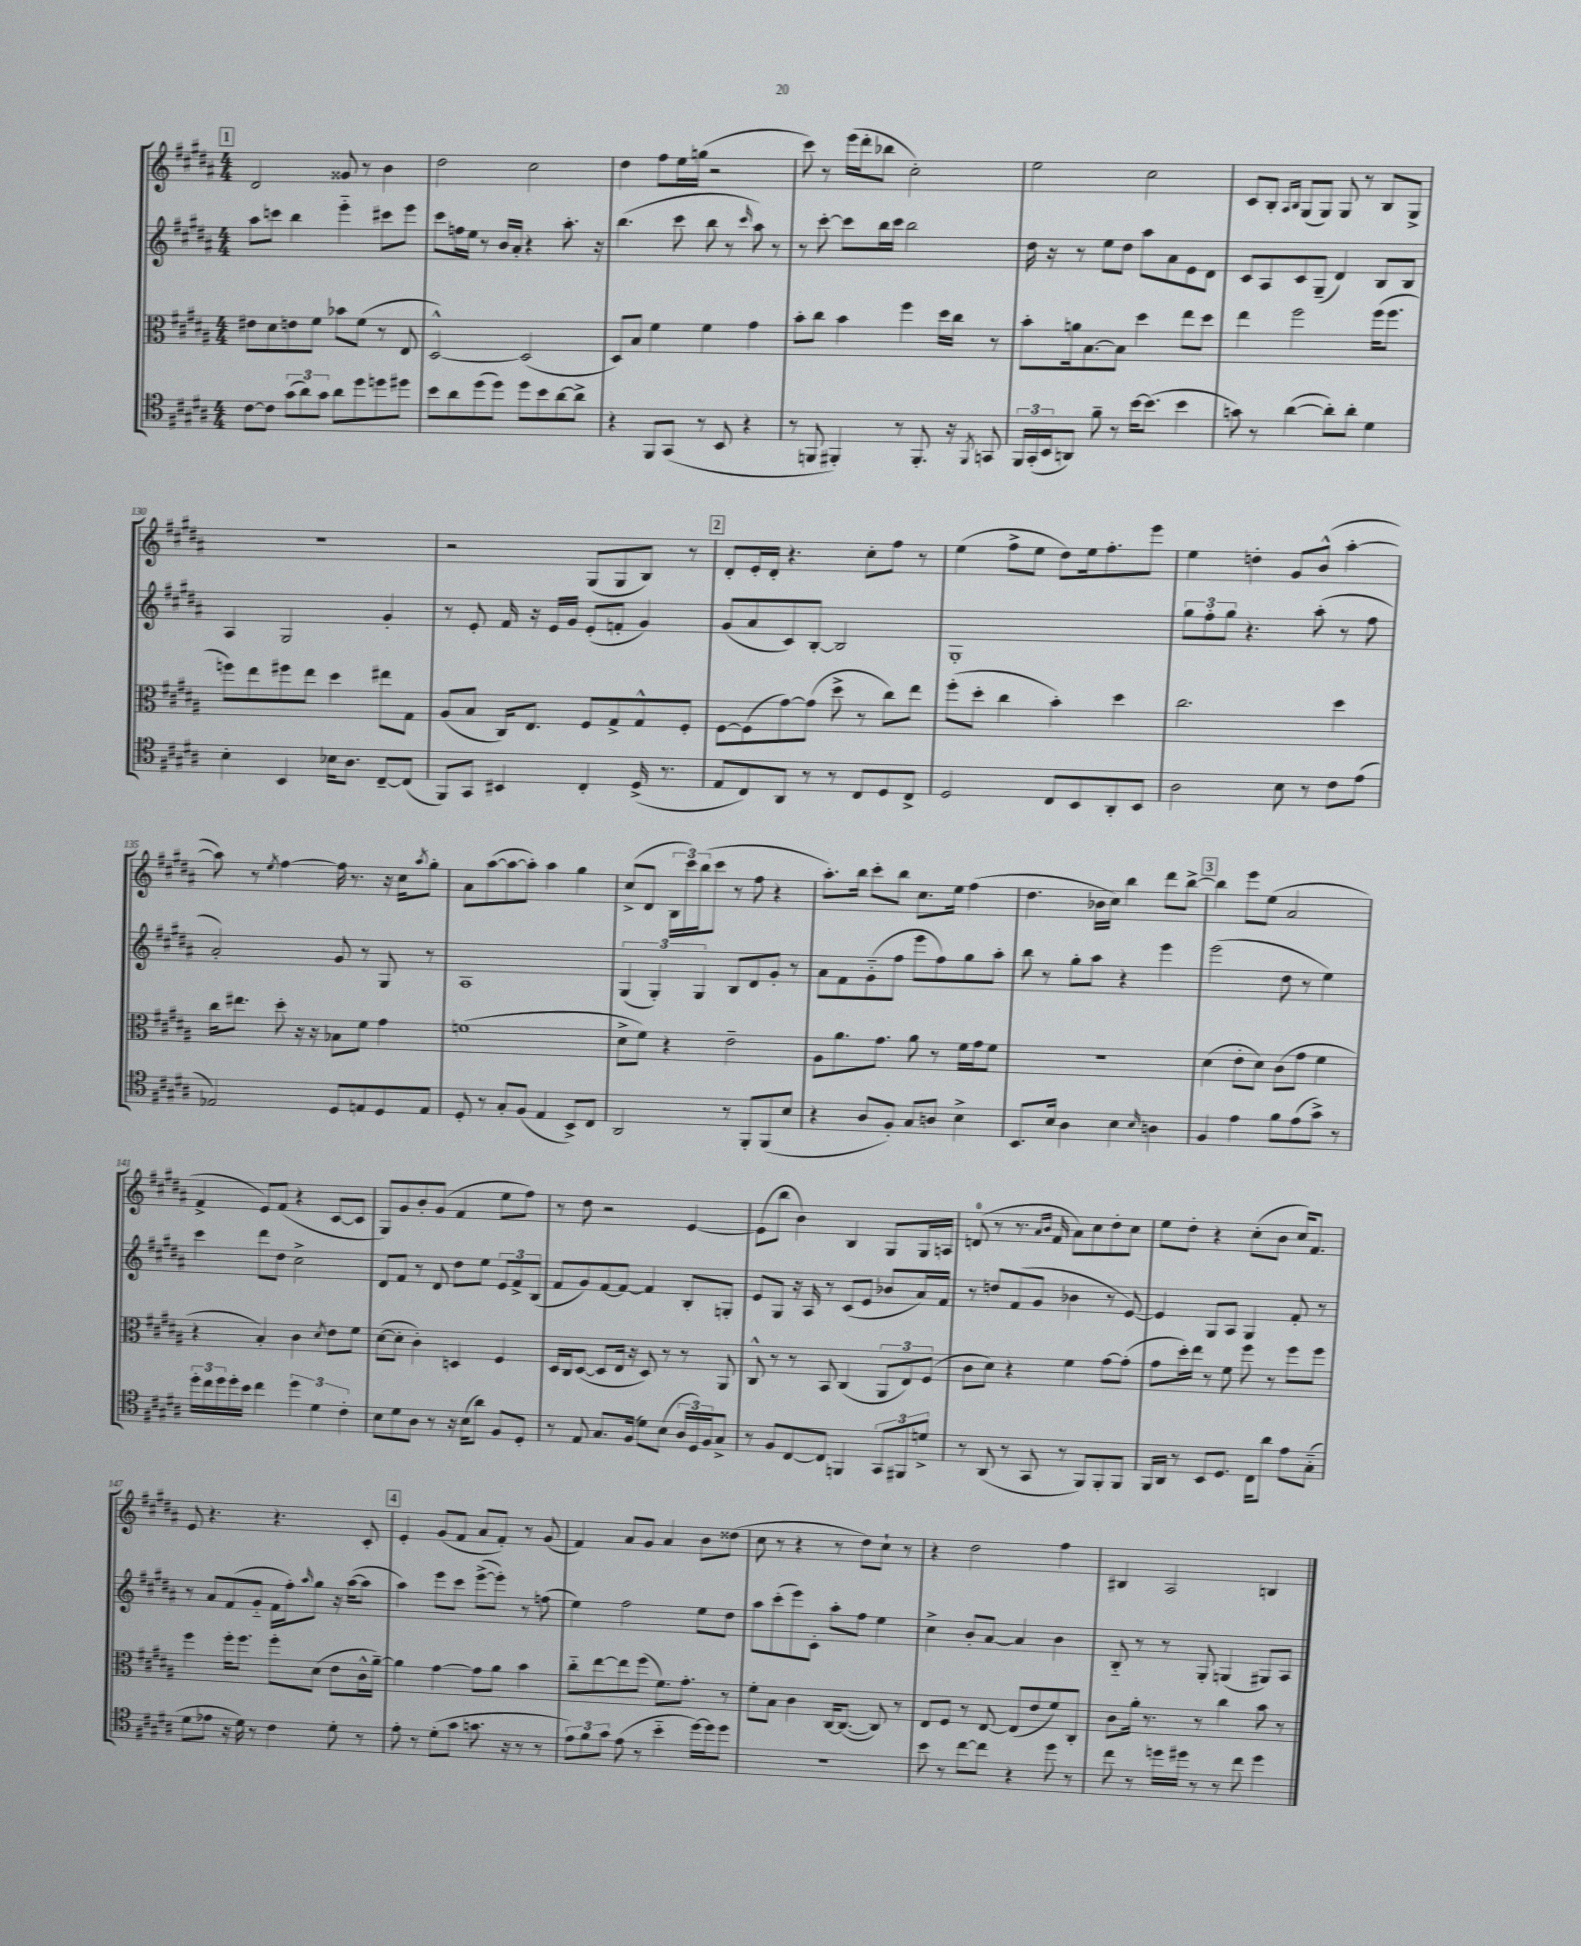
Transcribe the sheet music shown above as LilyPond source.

<<
\new StaffGroup <<
\new Staff = "s0" {
    \clef treble \key b \major \numericTimeSignature \time 4/4
    \mark \markup { \box "1" } dis'2 gisis'8 r8 b'4 |
    dis''2 cis''2 |
    dis''4 fis''8 e''16 g''16( r2 |
    cis'''8) r8 e'''16( dis'''16-. bes''8 cis''2-.) |
    e''2 cis''2 |
    cis'8 b8-. \grace { ais16 b16 } gis8( gis8) gis8 r8 b8 gis8-> |
    R1 |
    r2 gis8( gis8 b8) r8 |
    \mark \markup { \box "2" } dis'8-. e'16-. dis'16-. r4. cis''8-. fis''8 r8 |
    e''4( fis''8-> e''8 dis''8) e''16 fis''8.-. e'''8 |
    e''4 d''4-. gis'8 b'8-^( ais''4~-. |
    ais''8) r8 \acciaccatura { e''8 } fis''4~ fis''16 r8. r16 cis''16 \acciaccatura { ais''8 } gis''8-. |
    ais'8 ais''8~( ais''8~ ais''8-.) ais''4 gis''4 |
    cis''8->( dis'8 \tuplet 3/2 { b16 cis'''16) b''16( } cis'''8 r8 fis''8 r4 |
    ais''8.-.) b''16 cis'''8-. b''8 cis''8. e''16 fis''4( |
    dis''4. bes'16 cis''16) b''4 dis'''8 b''8~-> |
    \mark \markup { \box "3" } b''4 e'''8 e''8( ais'2 |
    fis'4-> e'8) fis'8( r4 cis'8~ cis'8 |
    gis8) gis'8 b'8-. gis'8( fis'4 e''8 fis''8) |
    r8 dis''8 r2 e'4~ |
    e'8( b''8 b'4) b4 gis8 gis16 a16 |
    d'8-0( r8 r8. \grace { ais'16 b'16 } fis'16 ais'8) cis''8 dis''8-. cis''8 |
    e''8 dis''8-. r4 cis''8-.( b'8 cis''16) fis'8. |
    e'8 r4. r4. cis'8-. |
    \mark \markup { \box "4" } e'4-. gis'8( fis'8 ais'8 fis'8-.) r8 gis'8( |
    fis'4) ais'8 gis'8 ais'4 b'8 disis''8( |
    cis''8 r8 r4 r8 dis''8) cis''8-! r8 |
    r4 dis''2 fis''4 |
    bis4 ais2 b4 \bar "|." |
}
\new Staff = "s1" {
    \clef treble \key b \major \numericTimeSignature \time 4/4
    \mark \markup { \box "1" } ais''8 c'''8 b''4 e'''4-_ cis'''8 e'''8 |
    cis'''8 f''16 e''16 r8 b'16 ais'16-. r4 ais''8.-. r16 |
    b''4.( cis'''8 b''8 r8 \grace { cis'''16 } ais''8) r8 |
    r8 cis'''8~-. cis'''8 b''16 cis'''16 b''2 |
    dis''16 r16 r8 e''8 dis''8 ais''8 ais'8 e'8 dis'8 |
    cis'8 ais8 cis'8 gis8--( dis'4) b8 b8 |
    ais4 gis2 gis'4-. |
    r8 e'8-. fis'16 r16 e'16 gis'16 e'8-.( f'8-. gis'4) |
    \mark \markup { \box "2" } gis'8( ais'8 cis'8) b8~-. b2 |
    gis1-. |
    \tuplet 3/2 { gis''8 fis''8-. gis''8 } r4. ais''8-.( r8 fis''8 |
    ais'2-.) gis'8 r8 gis8 r8 |
    ais1 |
    \tuplet 3/2 { gis4( gis4-.) gis4 } b8 dis'8 gis'8-. r8 |
    ais'8 fis'8 gis'8-_( fis''8 e'''8 fis''8) gis''8 ais''8-. |
    b''8 r8 gis''8-. ais''8 r4 e'''4 |
    \mark \markup { \box "3" } e'''2( dis''8 r8 e''4) |
    cis'''4 dis'''8 dis''8 cis''2-> |
    dis'8 fis'8 r8 dis'8 dis''8 e''8 \tuplet 3/2 { e'8 fis'8-> b8( } |
    fis'8 gis'8) fis'8~ fis'8~ fis'4 b8-. g8-. |
    e'8 gis8 r16 ais16 r8 cis'8( e'8 bes'8 ais'16) fis'16 |
    r8 d''8 fis'8( gis'8 bes'4 r8 e'8~) |
    e'4 gis8 ais8 gis4 fis'8-. r8 |
    r8 ais'8 fis'8( gis'8-_ fis'16 fis''16-.) \grace { ais''16 } gis''8 r16 ais''16~( ais''8 |
    \mark \markup { \box "4" } ais''4) e'''8 cis'''8 e'''8~->( e'''8-.) r8 f''8( |
    e''4) fis''2 e''8 dis''8 |
    ais''8 cis'''8-.( e'''8) cis'8-. ais''8-. fis''8 e''4 |
    cis''4-> b'8-. ais'8~ ais'4 b'4 |
    b8-_ r8 r8 gis8-. g4( gis8) ais8 \bar "|." |
}
\new Staff = "s2" {
    \clef alto \key b \major \numericTimeSignature \time 4/4
    \mark \markup { \box "1" } eis'8 dis'8 e'8 fis'8 bes'8 fis'8( r8 e8 |
    dis2~-^) dis2( |
    dis8) b8 fis'4 fis'4 gis'4 |
    b'8-. cis''8 b'4 fis''4 dis''16 cis''16 r8 |
    b'8-. a'16 b8.~ b8 dis''4 e''8 dis''8 |
    e''4 fis''2 fis''16( fis''8. |
    f''8) e''8 fis''8 e''8 dis''4 eis''8 gis8 |
    ais8( b8 cis16) e8. fis8 gis8-> gis8-^ fis8-. |
    \mark \markup { \box "2" } fis8~ fis8( gis'8~) gis'8( dis''8-> r8 cis''8) e''8 |
    fis''8-.( dis''8-. cis''4 b'4-.) dis''4 |
    cis''2. dis''4 |
    cis''16 eis''8. dis''8-. r16 r16 bes8 fis'8 gis'4 |
    f'1( |
    dis'8-> fis'8) r4 e'2-- |
    ais8 ais'8. gis'8. ais'8 r8 fis'16 gis'16 fis'8 |
    r1 |
    \mark \markup { \box "3" } dis'4( e'8-. dis'8) cis'8( gis'8 fis'4 |
    r4 b4-.) cis'4 \acciaccatura { dis'8 } e'8 fis'8 |
    dis'8~( dis'8-. cis'4-.) d4 fis4 |
    dis16 cis16 dis8~( dis8 e16 r16 dis8) r8 r8 ais,8 |
    cis8-^ r8 r8 b,8 cis4( \tuplet 3/2 { ais,8 e8) fis8( } |
    cis'8 dis'8) r4 fis'4 gis'8~ gis'8-.( |
    gis'8 dis''16-.) e''16 r8 fis'8 fis''8 r8 fis''8 fis''8 |
    fis''4 fis''16-. fis''8. fis''8-. dis'8( e'8 cis'16-^ ais'16~--) |
    \mark \markup { \box "4" } ais'4 gis'4~ gis'8 ais'8 b'4 |
    cis''8-_ e''8~ e''8 fis''8( fis'8.) gis'8.-. r8 |
    fis'8-. b8 cis'4 cis16~ cis8.~( cis8) r8 |
    e8 fis8 r8 e8~ e8( e'8 fis'8) cis8-. |
    cis'8 ais'16-. r8. r8 cis''4 b'8 r8 \bar "|." |
}
\new Staff = "s3" {
    \clef tenor \key b \major \numericTimeSignature \time 4/4
    \mark \markup { \box "1" } cis'8~ cis'8 \tuplet 3/2 { gis'8( ais'8) gis'8 } ais'8 dis''8 d''8 dis''8 |
    b'8 ais'8 dis''8( dis''8) dis''8 b'8 ais'8~ ais'8-> |
    r4 fis,8 gis,8( r8 b,8 r4 |
    r8 f,8 fis,4-.) r8 fis,8.-. r16 \acciaccatura { fis,8 } g,8 |
    \tuplet 3/2 { fis,16 gis,16-.( b,16 } a,8) fis'8-- r8 b'16~ b'8.( b'4 |
    g'8) r8 ais'4~( ais'8-.) ais'8-. dis'4 |
    b4-. b,4 bes16 ais8. cis8~-- cis8( |
    fis,8) gis,8 bis,4 cis4-. dis16->( r8. |
    \mark \markup { \box "2" } e8 cis8) ais,8 r8 r8 cis8 dis8 cis8-> |
    dis2 cis8 b,8 ais,8-. b,8 |
    ais2 b8 r8 cis'8 e'8( |
    ees2) dis8 e8 dis8 e8 |
    dis8-. r8 gis8-. fis8( e4 b,8->) cis8 |
    ais,2 r8 fis,8-. fis,8( b8 |
    r4 ais8 fis8-.) gis8 a8 b4-> |
    b,8. b16 ais4 b4 \grace { b16 } a4 |
    \mark \markup { \box "3" } fis4 e'4 fis'8 e'8( gis'8->) r8 |
    \tuplet 3/2 { dis''16-. cis''16 dis''16 } dis''16-. b'16 cis''4 \tuplet 3/2 { dis''4 dis'4 cis'4-. } |
    b8 dis'8 ais8 r8 r16 b16( ais'8) fis8 dis8-. |
    r8 e8 gis8. fis16( dis'8) b8( \tuplet 3/2 { ais16 dis16) fis16 } gis8-> |
    r8 fis8 cis8~ cis8 f,4 \tuplet 3/2 { gis,8 fis,8 d'8-> } |
    r8 ais,8( r8 gis,8 r8 fis,8) fis,8-. fis,8 |
    fis,16 ais,16 r8 b,8 dis8. cis16 ais'8 e'8 gis8-_( |
    dis'8 ees'8 r16 dis'16) r8 cis'4 dis'8-. r8 |
    \mark \markup { \box "4" } e'8-. r8 dis'8-.( gis'8 g'8. r16 r8 r8 |
    \tuplet 3/2 { e'8) fis'8 gis'8 } e'8( r8 b'4-_ dis''16~) dis''16 dis''8 |
    R1 |
    b'8 r8 cis''8~ cis''8 r4 dis''8 r8 |
    cis''8 r8 d''16 dis''16 r8 r8 cis''8 dis''4 \bar "|." |
}
>>
>>
\layout { \context { \Score currentBarNumber = #124 } }
